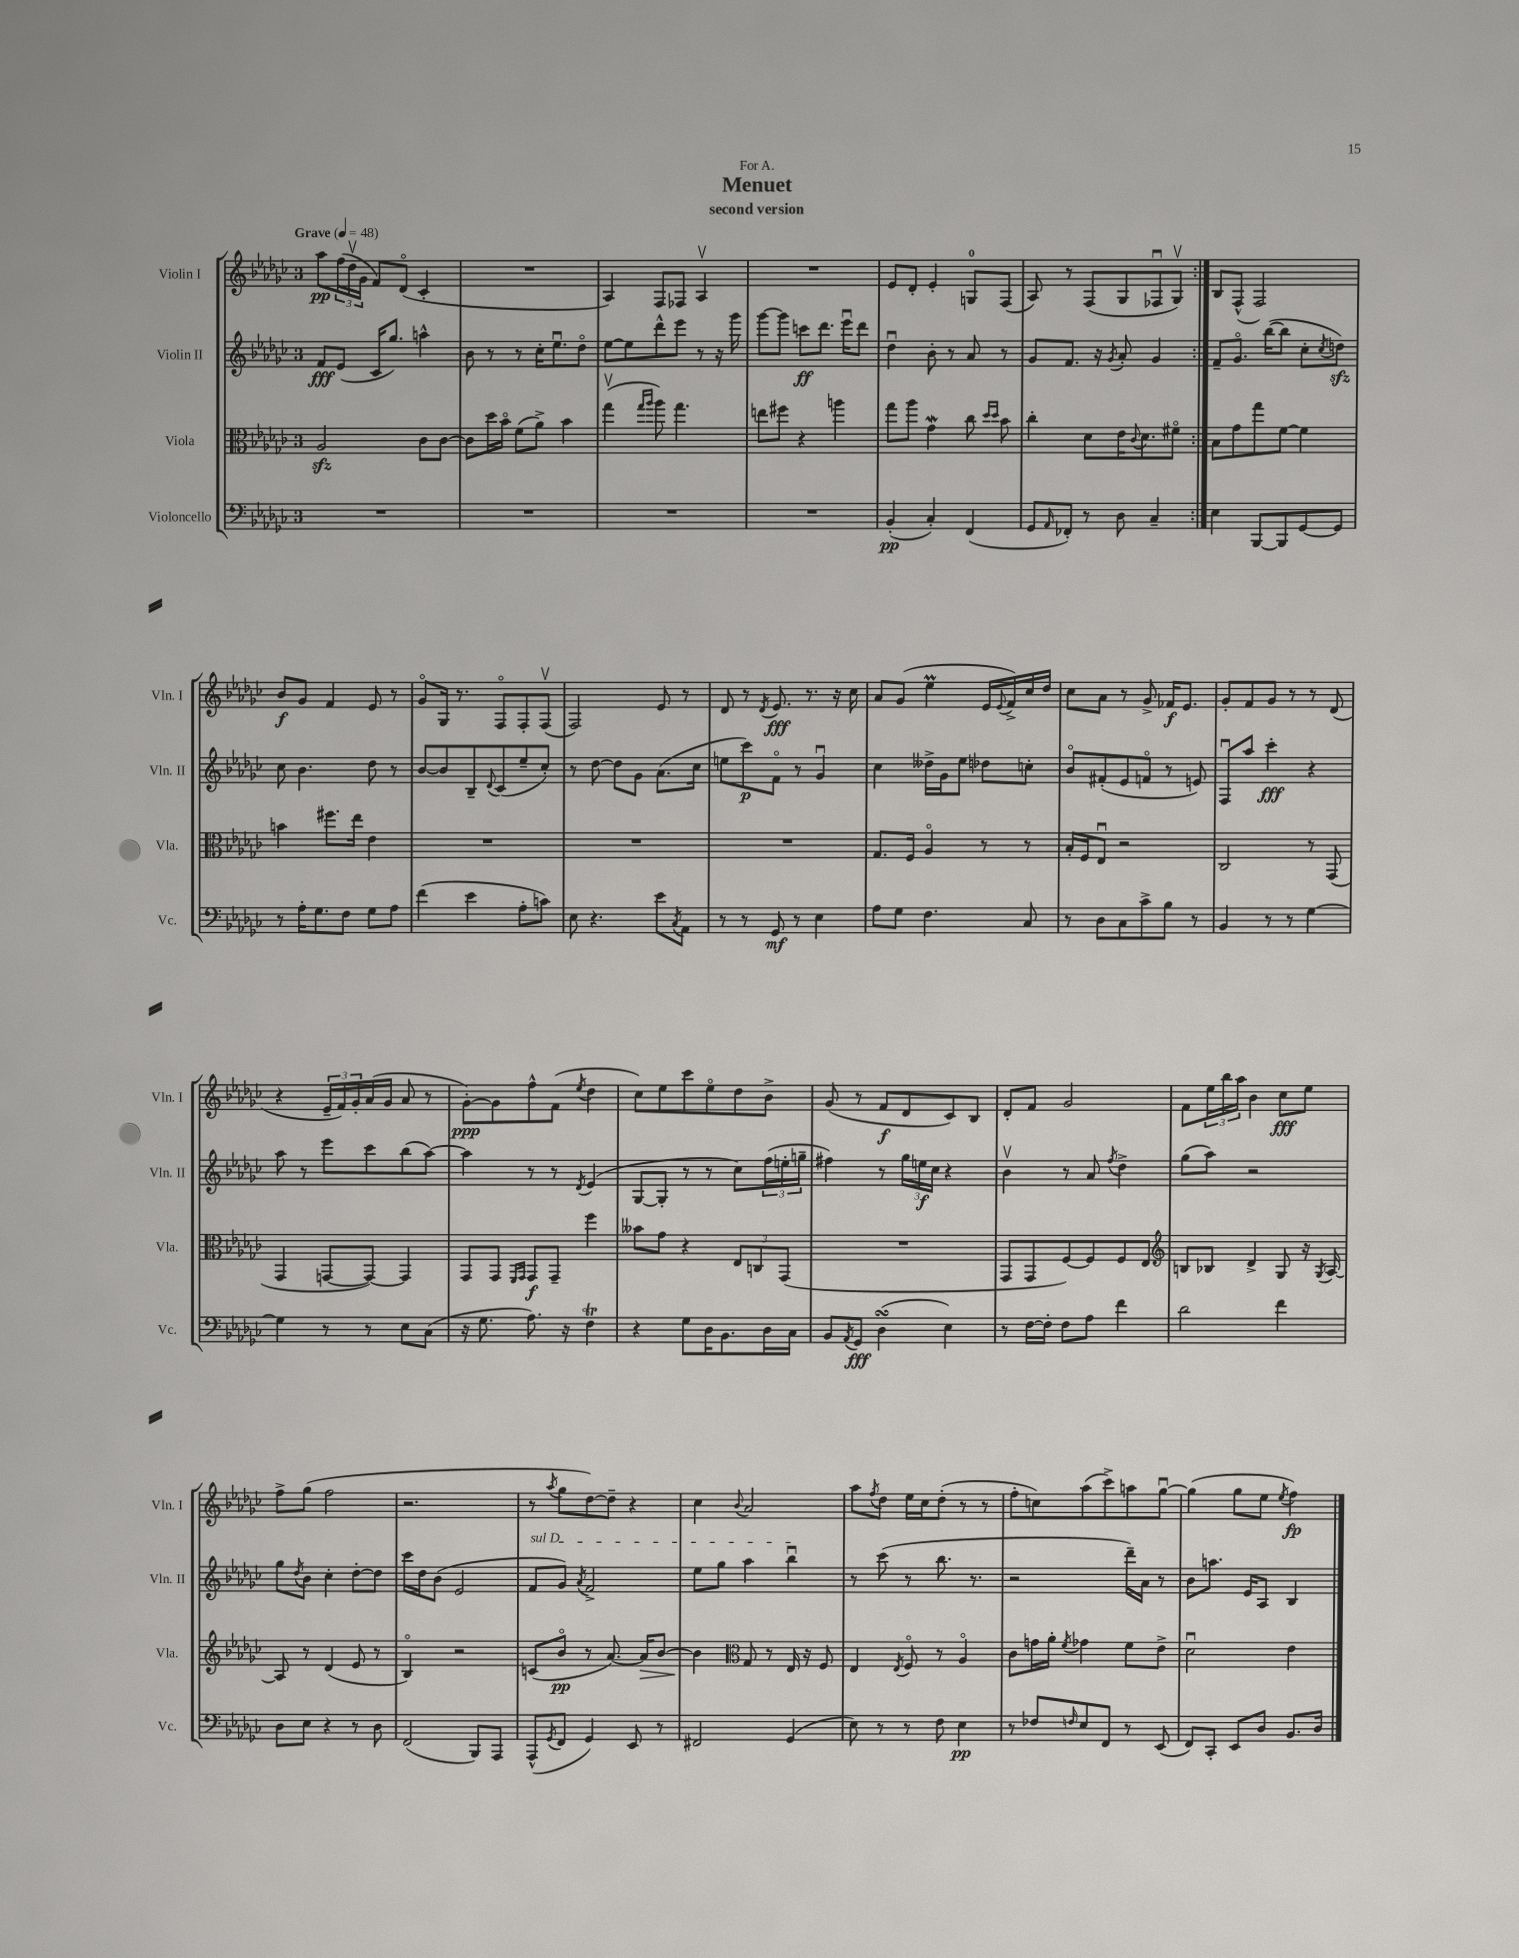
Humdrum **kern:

**kern	**dynam	**kern	**dynam	**kern	**dynam	**kern	**dynam
*part4	*part4	*part3	*part3	*part2	*part2	*part1	*part1
*staff4	*staff4	*staff3	*staff3	*staff2	*staff2	*staff1	*staff1
*I"Violoncello	*	*I"Viola	*	*I"Violin II	*	*I"Violin I	*
*I'Vc.	*	*I'Vla.	*	*I'Vln. II	*	*I'Vln. I	*
*clefF4	*	*clefC3	*	*clefG2	*	*clefG2	*
*k[b-e-a-d-g-c-]	*	*k[b-e-a-d-g-c-]	*	*k[b-e-a-d-g-c-]	*	*k[b-e-a-d-g-c-]	*
*M3/4	*	*M3/4	*	*M3/4	*	*M3/4	*
*MM48	*	*MM48	*	*MM48	*	*MM48	*
=1	=1	=1	=1	=1	=1	=1	=1
!	!	!	!	!	!	!LO:TX:a:B:t=Grave	!
2.r	.	2A-zz/	.	8f/L	fff	8aa-\L	pp
.	.	.	.	(8e-/J	.	(24ff\L	.
.	.	.	.	.	.	24dd-v\	.
.	.	.	.	.	.	24g-\JJ	.
.	.	.	.	16c-/KL	.	8f/L)	.
.	.	.	.	8.gg-/J)	.	.	.
.	.	.	.	.	.	(8d-/J	.
.	.	8c-\L	.	4aan^^\	.	4c-'/	.
.	.	[8c-\J	.	.	.	.	.
=2	=2	=2	=2	=2	=2	=2	=2
2.r	.	8c-\L]	.	8b-\	.	2.r	.
.	.	16dd-\L	.	8r	.	.	.
.	.	16b-\JJ	.	.	.	.	.
.	.	(8f\L	.	8r	.	.	.
.	.	8a-^\J)	.	16cc-'\KL	.	.	.
.	.	.	.	8.ee-u\	.	.	.
.	.	4b-\	.	.	.	.	.
.	.	.	.	8dd-\J	.	.	.
=3	=3	=3	=3	=3	=3	=3	=3
2.r	.	(4gg-v\	.	[8ee-\L	.	4A-/)	.
.	.	.	.	8ee-\]	.	.	.
.	.	16qqgg-/LL	.	.	.	.	.
.	.	16qqaa-/JJ	.	.	.	.	.
.	.	8aa-\)	.	8ddd-^^\	.	8F/L	.
.	.	4.gg-\	.	8eee-\J	.	8F-X/J	.
.	.	.	.	8r	.	4A-v/	.
.	.	.	.	16r	.	.	.
.	.	.	.	16ggg-\	.	.	.
=4	=4	=4	=4	=4	=4	=4	=4
2.r	.	8een\L	.	[8ggg-\L	.	2.r	.
.	.	8ff#X\J	.	8ggg-\J]	.	.	.
.	.	4r	.	8cccn\L	ff	.	.
.	.	.	.	8.ddd-\J	.	.	.
.	.	4aan\	.	.	.	.	.
.	.	.	.	16eee-u\KL	.	.	.
.	.	.	.	8ddd-\J	.	.	.
=5	=5	=5	=5	=5	=5	=5	=5
(4BB-'/	pp	8gg-\L	.	4dd-u\	.	8e-/L	.
.	.	8aa-\J	.	.	.	8d-'/J	.
4C-'/)	.	4g-w\	.	8b-'\	.	4e-'/	.
.	.	.	.	8r	.	.	.
(4FF/	.	8cc-\	.	8a-/	.	8Gn/L	.
.	.	16qqdd-/LL	.	.	.	.	.
.	.	16qqdd-/JJ	.	.	.	.	.
.	.	8b-\	.	8r	.	(8F/J	.
=6	=6	=6	=6	=6	=6	=6	=6
8GG-/L	.	4cc-'\	.	8g-/L	.	8A-/)	.
16qqAA-/	.	.	.	.	.	.	.
8FF-X'/J)	.	.	.	8.f/J	.	8r	.
8r	.	8d-\L	.	.	.	(8F/L	.
.	.	.	.	16r	.	.	.
.	.	.	.	8qg-/	.	.	.
8D-\	.	16e-\K	.	8a-'/	.	8G-/	.
.	.	8qqc-/	.	.	.	.	.
.	.	8.d-\	.	.	.	.	.
4C-~/	.	.	.	4g-/	.	8F-Xu/	.
.	.	8f#X\J	.	.	.	8G-v/J)	.
=7:|!	=7:|!	=7:|!	=7:|!	=7:|!	=7:|!	=7:|!	=7:|!
4E-\	.	8B-\L	.	8f~/L	.	8B-/L	.
.	.	8g-\	.	8.g-/J	.	(8F^^/J	.
[8BBB-/L	.	8gg-\	.	.	.	2F/)	.
.	.	.	.	([16bb-\KL	.	.	.
8BBB-/]	.	[8f\J	.	8bb-\J]	.	.	.
[8GG-/	.	4f\]	.	8cc-'\L	.	.	.
.	.	.	.	8qcc-/	.	.	.
8GG-/J]	.	.	.	8ddnzz\J)	.	.	.
!!LO:LB:g=z
=8	=8	=8	=8	=8	=8	=8	=8
8r	.	4bn\	.	8cc-\	.	8b-/L	f
16A-'\KL	.	.	.	4.b-\	.	8g-/J	.
8.G-\	.	.	.	.	.	.	.
.	.	8.ff#X\L	.	.	.	4f/	.
8F\J	.	.	.	.	.	.	.
.	.	16ee-\Jk	.	.	.	.	.
8G-\L	.	4e-\	.	8dd-\	.	8e-/	.
8A-\J	.	.	.	8r	.	8r	.
=9	=9	=9	=9	=9	=9	=9	=9
(4f\	.	2.r	.	[8b-/L	.	8g-/L	.
.	.	.	.	8b-/]	.	16G-/Jk	.
.	.	.	.	.	.	8.r	.
4e-\	.	.	.	8B-~/	.	.	.
.	.	.	.	8qqd-/	.	.	.
.	.	.	.	(8c-/	.	8F/L	.
8A-'\L	.	.	.	8ee-~/	.	8F'/	.
8cn\J)	.	.	.	8cc-'/J)	.	(8Fv/J	.
=10	=10	=10	=10	=10	=10	=10	=10
8E-\	.	2.r	.	8r	.	2F/)	.
4.r	.	.	.	[8dd-\	.	.	.
.	.	.	.	8dd-\L]	.	.	.
.	.	.	.	8g-\J	.	.	.
8e-\L	.	.	.	(8.a-\L	.	8e-/	.
8qC-/	.	.	.	.	.	.	.
8AA-\J	.	.	.	.	.	8r	.
.	.	.	.	16cc-\Jk	.	.	.
=11	=11	=11	=11	=11	=11	=11	=11
8r	.	2.r	.	8een\L	.	8d-/	.
8r	.	.	.	8ccc-\)	p	8r	.
.	.	.	.	.	.	8qd-/	.
8GG-/	mf	.	.	8f\J	.	8.e-/	fff
8r	.	.	.	8r	.	.	.
.	.	.	.	.	.	8.r	.
4E-\	.	.	.	4g-u/	.	.	.
.	.	.	.	.	.	16r	.
.	.	.	.	.	.	16cc-\	.
=12	=12	=12	=12	=12	=12	=12	=12
8A-\L	.	8.G-/L	.	4cc-\	.	8a-/L	.
8G-\J	.	.	.	.	.	(8g-/J	.
.	.	16F/Jk	.	.	.	.	.
4.F\	.	4A-/	.	16dd--X^\LL	.	4ee-M\	.
.	.	.	.	16g-\J	.	.	.
.	.	.	.	8ee-\J	.	.	.
.	.	8r	.	8dd-X\L	.	16e-/LL	.
.	.	.	.	.	.	8qqe-/	.
.	.	.	.	.	.	16f^/)	.
8C-/	.	8r	.	8ccn'\J	.	16cc-/	.
.	.	.	.	.	.	16dd-/JJ	.
=13	=13	=13	=13	=13	=13	=13	=13
8r	.	16B-'/LL	.	8b-/L	.	8cc-\L	.
.	.	16F/J	.	.	.	.	.
8D-\L	.	8E-u/J	.	(8f#X'/	.	8a-\J	.
8C-\	.	2r	.	8e-/	.	8r	.
8c-^\	.	.	.	8fn/J	.	8g-^/	.
8B-\J	.	.	.	8r	.	16f-X/KL	f
.	.	.	.	.	.	8.e-/J	.
8r	.	.	.	8en/)	.	.	.
=14	=14	=14	=14	=14	=14	=14	=14
4BB-/	.	2C-/	.	8Fu/L	.	8g-'/L	.
.	.	.	.	8aa-/J	.	8f/	.
8r	.	.	.	4ccc-'\	fff	8g-/J	.
8r	.	.	.	.	.	8r	.
[4G-\	.	8r	.	4r	.	8r	.
.	.	(8GG-/	.	.	.	(8d-/	.
!!LO:LB:g=z
=15	=15	=15	=15	=15	=15	=15	=15
4G-\]	.	4GG-/	.	8aa-\	.	4r	.
.	.	.	.	8r	.	.	.
8r	.	[8GGn/L	.	8eee-\L	.	24e-~/LL	.
.	.	.	.	.	.	24f/)	.
.	.	.	.	.	.	24g-'/	.
8r	.	8GG/J_)	.	8ccc-\	.	(16a-/	.
.	.	.	.	.	.	16g-/JJ	.
8E-\L	.	4GG/]	.	(8bb-\	.	8a-/	.
(8C-\J	.	.	.	[8aa-\J)	.	8r	.
=16	=16	=16	=16	=16	=16	=16	=16
16r	.	8GG-/L	.	4aa-\]	.	[8g-'\L)	ppp
8.G-\	.	.	.	.	.	.	.
.	.	8GG-/J	.	.	.	8g-\]	.
.	.	16qqFF/LL	.	.	.	.	.
.	.	16qqGG-/JJ	.	.	.	.	.
8.A-\)	.	8GG-/L	f	8r	.	8ff^^\	.
.	.	8GG-~/J	.	8r	.	(8f\J	.
16r	.	.	.	.	.	.	.
.	.	.	.	8qd-/	.	8qee-/	.
4Ft\	.	4ff\	.	(4e-/	.	4dd-\	.
=17	=17	=17	=17	=17	=17	=17	=17
4r	.	8b--X\L	.	[8G-/L	.	8cc-\L)	.
.	.	8g-\J	.	8G-'/J]	.	8ee-\	.
8G-\L	.	4r	.	8r	.	8ccc-\	.
16D-\K	.	.	.	8r	.	8ee-\	.
8.BB-\	.	.	.	.	.	.	.
.	.	12E-/L	.	8cc-\L)	.	8dd-\	.
.	.	12Cn/	.	.	.	.	.
16D-\L	.	.	.	(24ff\L	.	8b-^\J	.
.	.	(12GG-/J	.	24een'\	.	.	.
16C-\JJ	.	.	.	.	.	.	.
.	.	.	.	24ggn~\JJ	.	.	.
=18	=18	=18	=18	=18	=18	=18	=18
8BB-/L	.	2.r	.	4ff#X\)	.	(8g-/	.
8qAA-/	.	.	.	.	.	.	.
8GG-/J	fff	.	.	.	.	8r	.
(4D-sSSS\	.	.	.	8r	.	8f/L	f
.	.	.	.	24gg-\LL	.	8d-/	.
.	.	.	.	24een\	f	.	.
.	.	.	.	24cc-\JJ	.	.	.
4E-\)	.	.	.	4r	.	8c-/)	.
.	.	.	.	.	.	8B-/J	.
=19	=19	=19	=19	=19	=19	=19	=19
8r	.	8GG-/L	.	4b-v\	.	8d-'/L	.
[16F\LL	.	8GG-/	.	.	.	8f/J	.
16F'\JJ]	.	.	.	.	.	.	.
8F\L	.	[8F/)	.	8r	.	2g-/	.
8A-\J	.	8F/]	.	8a-/	.	.	.
.	.	.	.	8qff/	.	.	.
4f\	.	8F/	.	4dd-^\	.	.	.
.	.	8E-/J	.	.	.	.	.
=20	=20	=20	=20	=20	=20	=20	=20
*	*	*clefG2	*	*	*	*	*
2d-\	.	8Bn/L	.	(8gg-\L	.	8f\L	.
.	.	8B-X/J	.	8aa-\J)	.	24ee-\L	.
.	.	.	.	.	.	24bb-\	.
.	.	.	.	.	.	24aa-\JJ	.
.	.	4d-^/	.	2r	.	4b-\	.
4f\	.	8G-/	.	.	.	8cc-\L	fff
.	.	16r	.	.	.	8ee-\J	.
.	.	8qG-/	.	.	.	.	.
.	.	[16A-/	.	.	.	.	.
!!LO:LB:g=z
=21	=21	=21	=21	=21	=21	=21	=21
8D-\L	.	8A-/]	.	8gg-\L	.	8ff^\L	.
.	.	.	.	8qdd-/	.	.	.
8E-\J	.	8r	.	8b-\J	.	(8gg-\J	.
4r	.	(4d-/	.	4cc-'\	.	2ff\	.
8r	.	8e-/	.	[8dd-'\L	.	.	.
8D-\	.	8r	.	8dd-\J]	.	.	.
=22	=22	=22	=22	=22	=22	=22	=22
(2FF/	.	4B-/)	.	16ccc-\LL	.	2.r	.
.	.	.	.	16dd-\J	.	.	.
.	.	.	.	(8b-\J	.	.	.
.	.	2r	.	2e-/	.	.	.
8BBB-/L)	.	.	.	.	.	.	.
8AAA-/J	.	.	.	.	.	.	.
=23	=23	=23	=23	=23	=23	=23	=23
!	!	!	!	!LO:TX:a:i:t=sul D	!	!	!
(8AAA-^^/L	.	(8cn/L	.	8f/L	.	8r	.
8qGG-/	.	.	.	.	.	8qaa-/	.
8FF/J	.	8b-/J	pp	8g-/J)	.	8gg-\L	.
.	.	.	.	8qa-/	.	.	.
4GG-/)	.	8r	.	2f^/	.	[8dd-\)	.
.	.	[8.a-/)	.	.	.	8dd-~\J]	.
8EE-/	.	.	.	.	.	4r	.
!	!	!	!LO:HP:b	!	!	!	!
.	.	16a-/KL]	>	.	.	.	.
8r	.	[8b-/J	.	.	.	.	.
=24	=24	=24	=24	=24	=24	=24	=24
2FF#X/	.	4b-\]	.	8ee-\L	.	4cc-\	.
.	.	.	.	8gg-\J	.	.	.
*	*	*clefC3	*	*	*	*	*
.	.	.	.	.	.	8qqb-/	.
.	.	8G-/	]	4aa-\	.	2a-/	.
.	.	8r	.	.	.	.	.
(4GG-/	.	16E-/	.	4bb-u\	.	.	.
.	.	16r	.	.	.	.	.
.	.	8F/	.	.	.	.	.
=25	=25	=25	=25	=25	=25	=25	=25
8E-\)	.	4E-/	.	8r	.	8aa-\L	.
.	.	.	.	.	.	8qff/	.
8r	.	.	.	(8ccc-\	.	8dd-\J	.
.	.	8qE-/	.	.	.	.	.
8r	.	8F/	.	8r	.	16ee-\LL	.
.	.	.	.	.	.	16cc-\J	.
8F\	.	8r	.	8.bb-\	.	(8dd-'\J	.
4E-\	pp	4A-/	.	.	.	8r	.
.	.	.	.	8.r	.	.	.
.	.	.	.	.	.	8r	.
=26	=26	=26	=26	=26	=26	=26	=26
8r	.	8c-\L	.	2r	.	8ff'\L	.
8F-X/L	.	16gn\L	.	.	.	8ccn\)	.
.	.	16a-'\JJ	.	.	.	.	.
16qqFn/	.	8qf/	.	.	.	.	.
8E-/	.	4g-X\	.	.	.	(8aa-\	.
8FF/J	.	.	.	.	.	8ccc-^\)	.
8r	.	8f\L	.	16ddd-~\LL)	.	8aan\	.
.	.	.	.	16a-\JJ	.	.	.
(8EE-/	.	8e-^\J	.	8r	.	[8gg-u\J	.
=27	=27	=27	=27	=27	=27	=27	=27
8FF/L)	.	2d-u\	.	8b-\L	.	(4gg-\]	.
8CC-'/J	.	.	.	8.aan\J	.	.	.
8EE-/L	.	.	.	.	.	8gg-\L	.
.	.	.	.	16e-/KL	.	.	.
8D-/J	.	.	.	8A-/J	.	8ee-\J	.
.	.	.	.	.	.	8qee-/	.
8.BB-/L	.	4e-\	.	4B-/	.	4ff\)	fp
16D-/Jk	.	.	.	.	.	.	.
==	==	==	==	==	==	==	==
*-	*-	*-	*-	*-	*-	*-	*-
